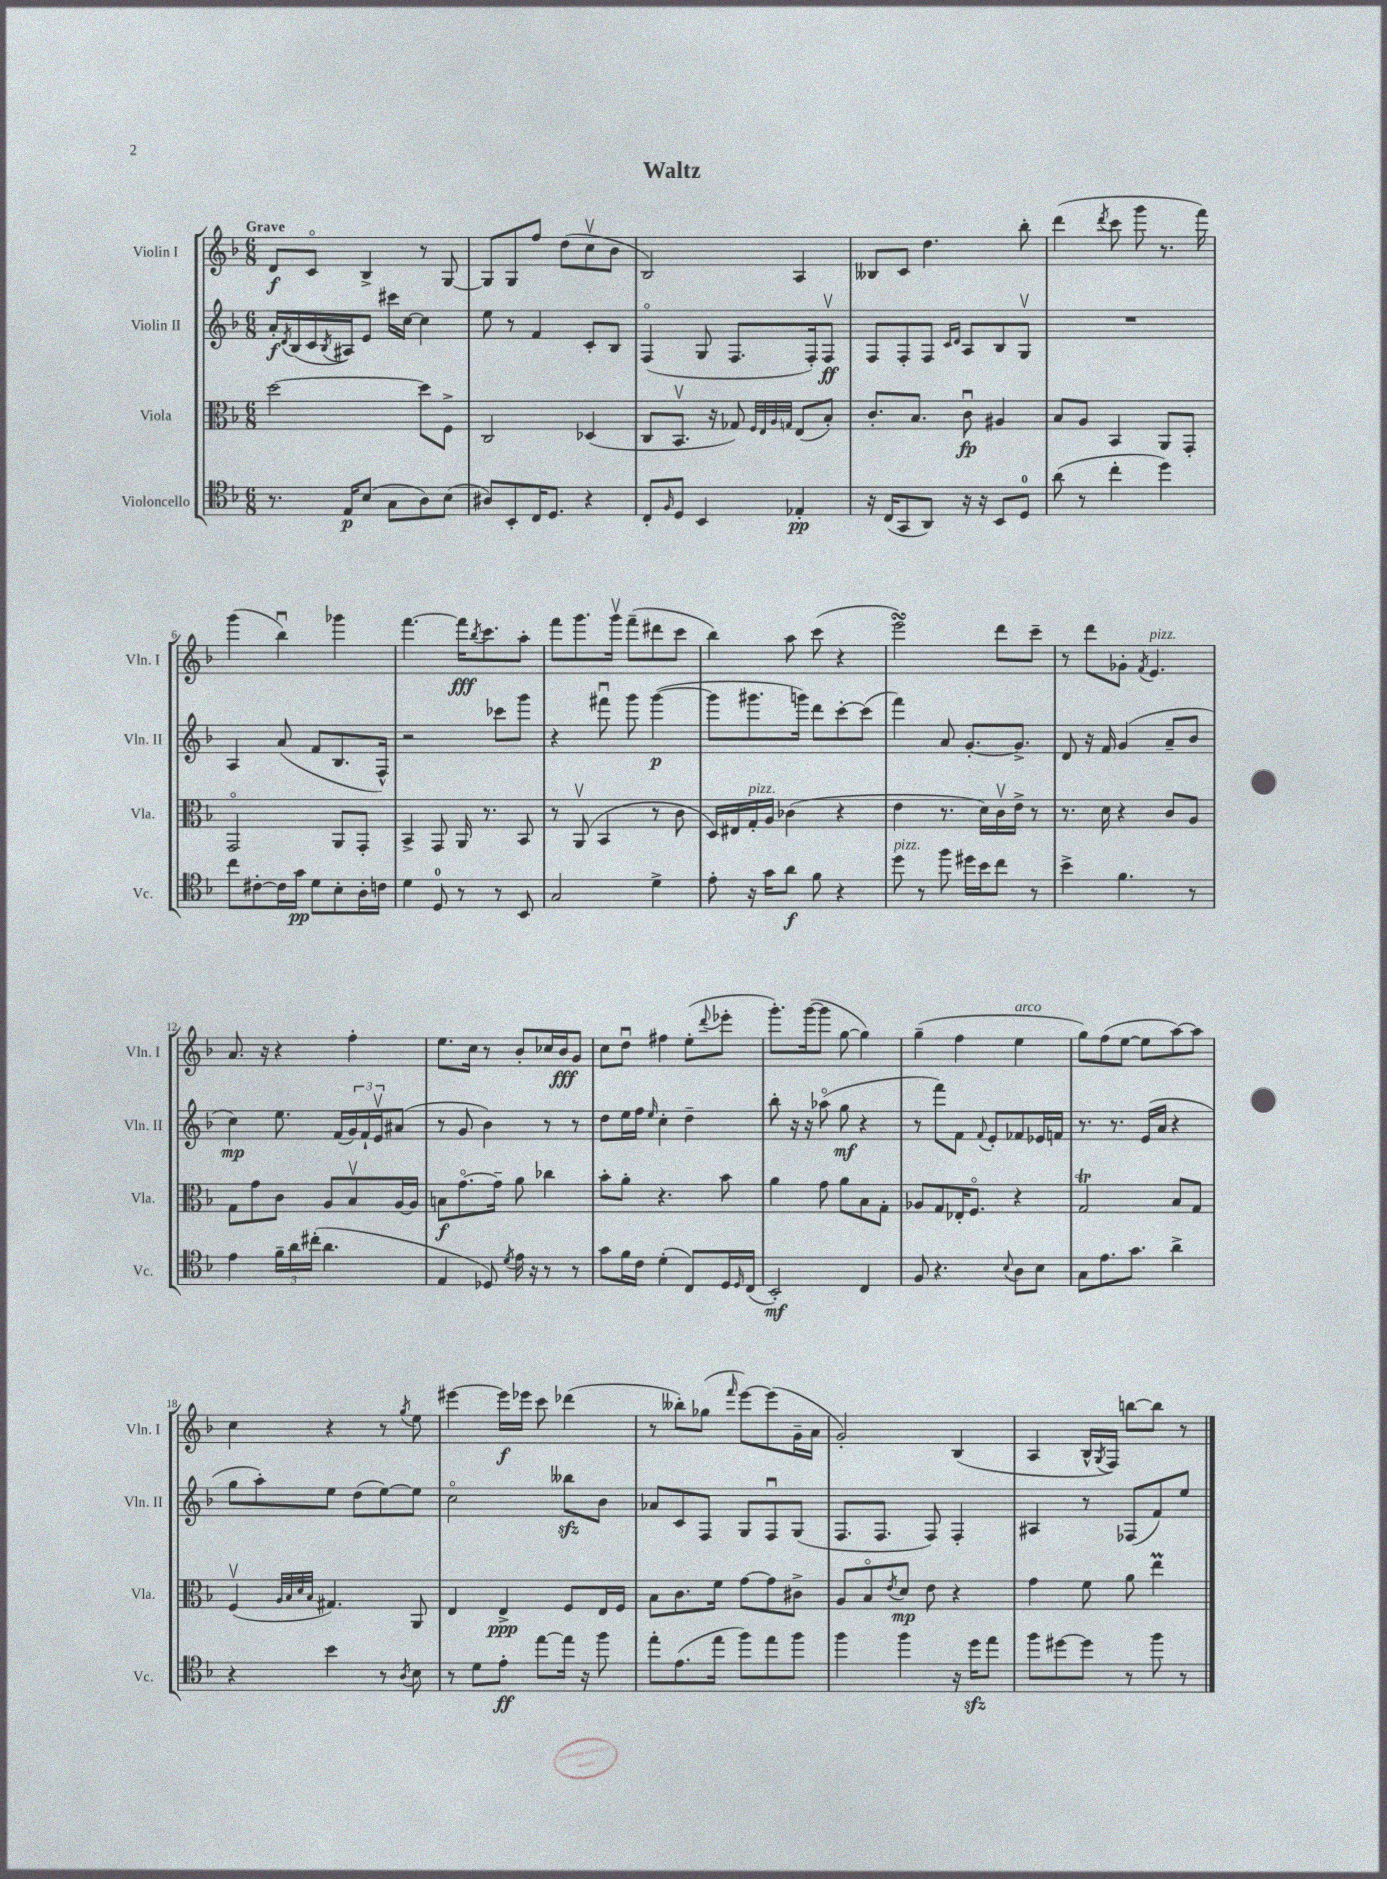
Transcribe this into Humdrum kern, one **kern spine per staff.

**kern	**kern	**kern	**kern
*staff4	*staff3	*staff2	*staff1
*clefC4	*clefC3	*clefG2	*clefG2
*k[b-]	*k[b-]	*k[b-]	*k[b-]
*M6/8	*M6/8	*M6/8	*M6/8
8.r	[2dd	16a'	8d
.	.	8qd	.
.	.	(16B-	.
.	.	16c	8co
.	.	8qB-	.
16E	.	16A#)	.
(8B-	.	8e	4B-^
8G	.	16ccc#	.
.	.	[16cc	.
8A)	8dd]	4cc]	8r
(8B-	8F^	.	[8G
=	=	=	=
8A#)	2C	8ee	8G]
8BB-'	.	8r	8G
16C	.	4f	8ff
8.D	.	.	.
.	.	.	(8dd
4r	(4D-	8c'	8ccv
.	.	8B-	8b-
=	=	=	=
8C'	8C	(4Fo	2B-)
16qqF	.	.	.
8D	8.BB-v	.	.
4BB-	.	8G	.
.	16r	.	.
.	8G-)	8.F	.
.	32qqF	.	.
.	32qqE	.	.
.	32qqA	.	.
.	32qqG	.	.
4E-'	(8E	.	4A
.	.	16F')	.
.	8B-')	8Fv	.
=	=	=	=
16r	8.c'	8F	8B--
(16C	.	.	.
8GG	.	8F'	8c
.	8.B-	.	.
8AA)	.	8F	4.dd
.	.	16qqc	.
.	.	16qqd	.
16r	8cu	8A	.
16r	.	.	.
8BB-	4A#	8B-	.
8D	.	8Gv	8bb-'
=	=	=	=
(8a	8B-	2.r	(4ddd
8r	8A	.	.
.	.	.	8qddd
4cc'	4BB-	.	8ccc
.	.	.	8ggg
4dd)	8AA	.	8.r
.	8GG'	.	.
.	.	.	16fff)
=	=	=	=
8cc	2GGo	4A	(4ggg
[8c#'	.	.	.
16c#]	.	(8a	4bb-u)
16g	.	.	.
8d	.	8f	.
8B-'	8AA	8.B-	4ggg-
16A'	8GG'	.	.
16c	.	16F^^)	.
=	=	=	=
4d	4BB-^	2r	[4.fff
8D	8GG	.	.
8r	16AA	.	16fff]
.	.	.	8qbb-
.	8.r	.	8.ccc
8r	.	8ccc-	.
8BB-	8BB-	8ggg	8aa'
=	=	=	=
2G	8r	4r	8fff
.	(8AAv	.	8.ggg
.	4BB-	8fff#u	.
.	.	.	16gggv
.	.	8ggg	(8fff~
4d^	8r	([4ggg	8ddd#
.	8c	.	8ccc
=	=	=	=
8e'	16D)	8ggg]	4bb-)
.	16E#	.	.
16r	16G'	8.ggg#	.
16g	16A	.	.
8a	(4c-	.	8aa
.	.	16ggg)	.
8f	.	8ddd	(8ccc
4r	4r	[8ccc'	4r
.	.	(8ccc]	.
=	=	=	=
8dd	4e	4fff)	2eee)
8r	.	.	.
8ff	8.r	8a	.
16dd#	.	[8.g'	.
16b-	16d)	.	.
8cc	16cv	.	8ddd
.	16e^	8.g^]	.
8r	8r	.	8ccc~
=	=	=	=
4b-^	8.r	8d	8r
.	.	16r	8ddd
.	16d	16f	.
4.f	4r	(4g	8g-'
.	.	.	8qf
.	.	.	4.e
.	8c	8a~	.
8r	8A	8b-	.
=	=	=	=
4e	8G	4cc)	8.a
.	8g	.	.
.	.	.	16r
24f~	8c	8.ee	4r
24a	.	.	.
(24cc#'	.	.	.
4.a	8A	.	.
.	.	(16f	.
.	8B-v	24g)	4ff'
.	.	24f`	.
.	.	24ev	.
.	[16A	(8a#	.
.	16A]	.	.
=	=	=	=
4E	8B	8r	8.ee
.	[8.go	8g	.
.	.	.	16cc
8D-)	.	4b-)	8r
.	16g~]	.	.
8qd	.	.	.
16e	8a	.	8b-'
16r	.	.	.
8r	4cc-	8r	16cc-
.	.	.	16b-
8r	.	8r	8g
=	=	=	=
8g	8b-'	8dd	8cc
16f	8a'	16ee	8ddu
16c	.	16ff	.
.	.	16qqee	.
(4d'	4.r	4cc'	4ff#
8C)	.	4dd~	(8ee'
.	.	.	8qqddd
16D	8b-	.	8eee-'
16qqD	.	.	.
(16C	.	.	.
=	=	=	=
2BB-')	4a	8bb-'	8.ggg')
.	.	16r	.
.	.	16r	([16ggg
.	8g	(8aa-o	8ggg]
.	8a	8gg	[8gg
4C	8B-	4r	4gg])
.	8G'	.	.
=	=	=	=
8F	8A-	8r	(4gg~
4.r	8G	8fff)	.
.	16E-'	8f	4ff
.	8.Fo	.	.
.	.	8qqf	.
.	.	8e'	.
8qqB-	.	.	.
8A	4r	8f-	4ee
8B-	.	16e-	.
.	.	16f	.
=	=	=	=
8G	2G	8.r	8gg)
8.e	.	.	(8ff
.	.	8.r	.
.	.	.	[8ee
8.g	.	.	.
.	.	(16e	8ee]
.	.	16a	.
4a^	8B-	4r	[8aa)
.	8G	.	8aa]
=	=	=	=
4r	(4Fv	8gg	4cc
.	.	8aa')	.
.	32qqA	.	.
.	32qqB-	.	.
.	32qqd	.	.
.	32qqB-	.	.
4b-	4.G#)	8ee	4r
.	.	(8dd	.
8r	.	[8ee)	8r
8qA	.	.	8qgg
8B-	8AA	8ee]	8ee
=	=	=	=
8r	4E	2cco	[4eee#
8d	.	.	.
8e'	4E^	.	16eee#]
.	.	.	16eee-
[8ee	.	.	8ccc
16ee]	8F	8bb--	(4ddd-
16r	.	.	.
8ff	16E	8b-	.
.	16F	.	.
=	=	=	=
8ee'	8B-	8a-	8r
(8.e	8.c	8c	8bb--')
.	.	8F	(8gg-
16ee	16f	.	.
.	.	.	16qqfff
8ff)	[8g	8G	[8eee)
8ee	8g]	8Fu	(8eee]
8ff	8c#^	(8G	16g~
.	.	.	16a
=	=	=	=
4ff	8A	8.F	2g')
.	8B-o	.	.
.	.	8.F	.
.	8qe	.	.
4ff	8d	.	.
.	8e	8F)	.
16r	4r	4F'	(4B-
16dd	.	.	.
8ee	.	.	.
=	=	=	=
8ff	4g	4A#	4A
[8dd#	.	.	.
8dd#]	8f	8r	16B-^^
.	.	.	8qG
.	.	.	16F)
8r	8a	(8F-	[8bb
8ff	4ee	8f)	8bb]
8r	.	8ee	8r
==	==	==	==
*-	*-	*-	*-
